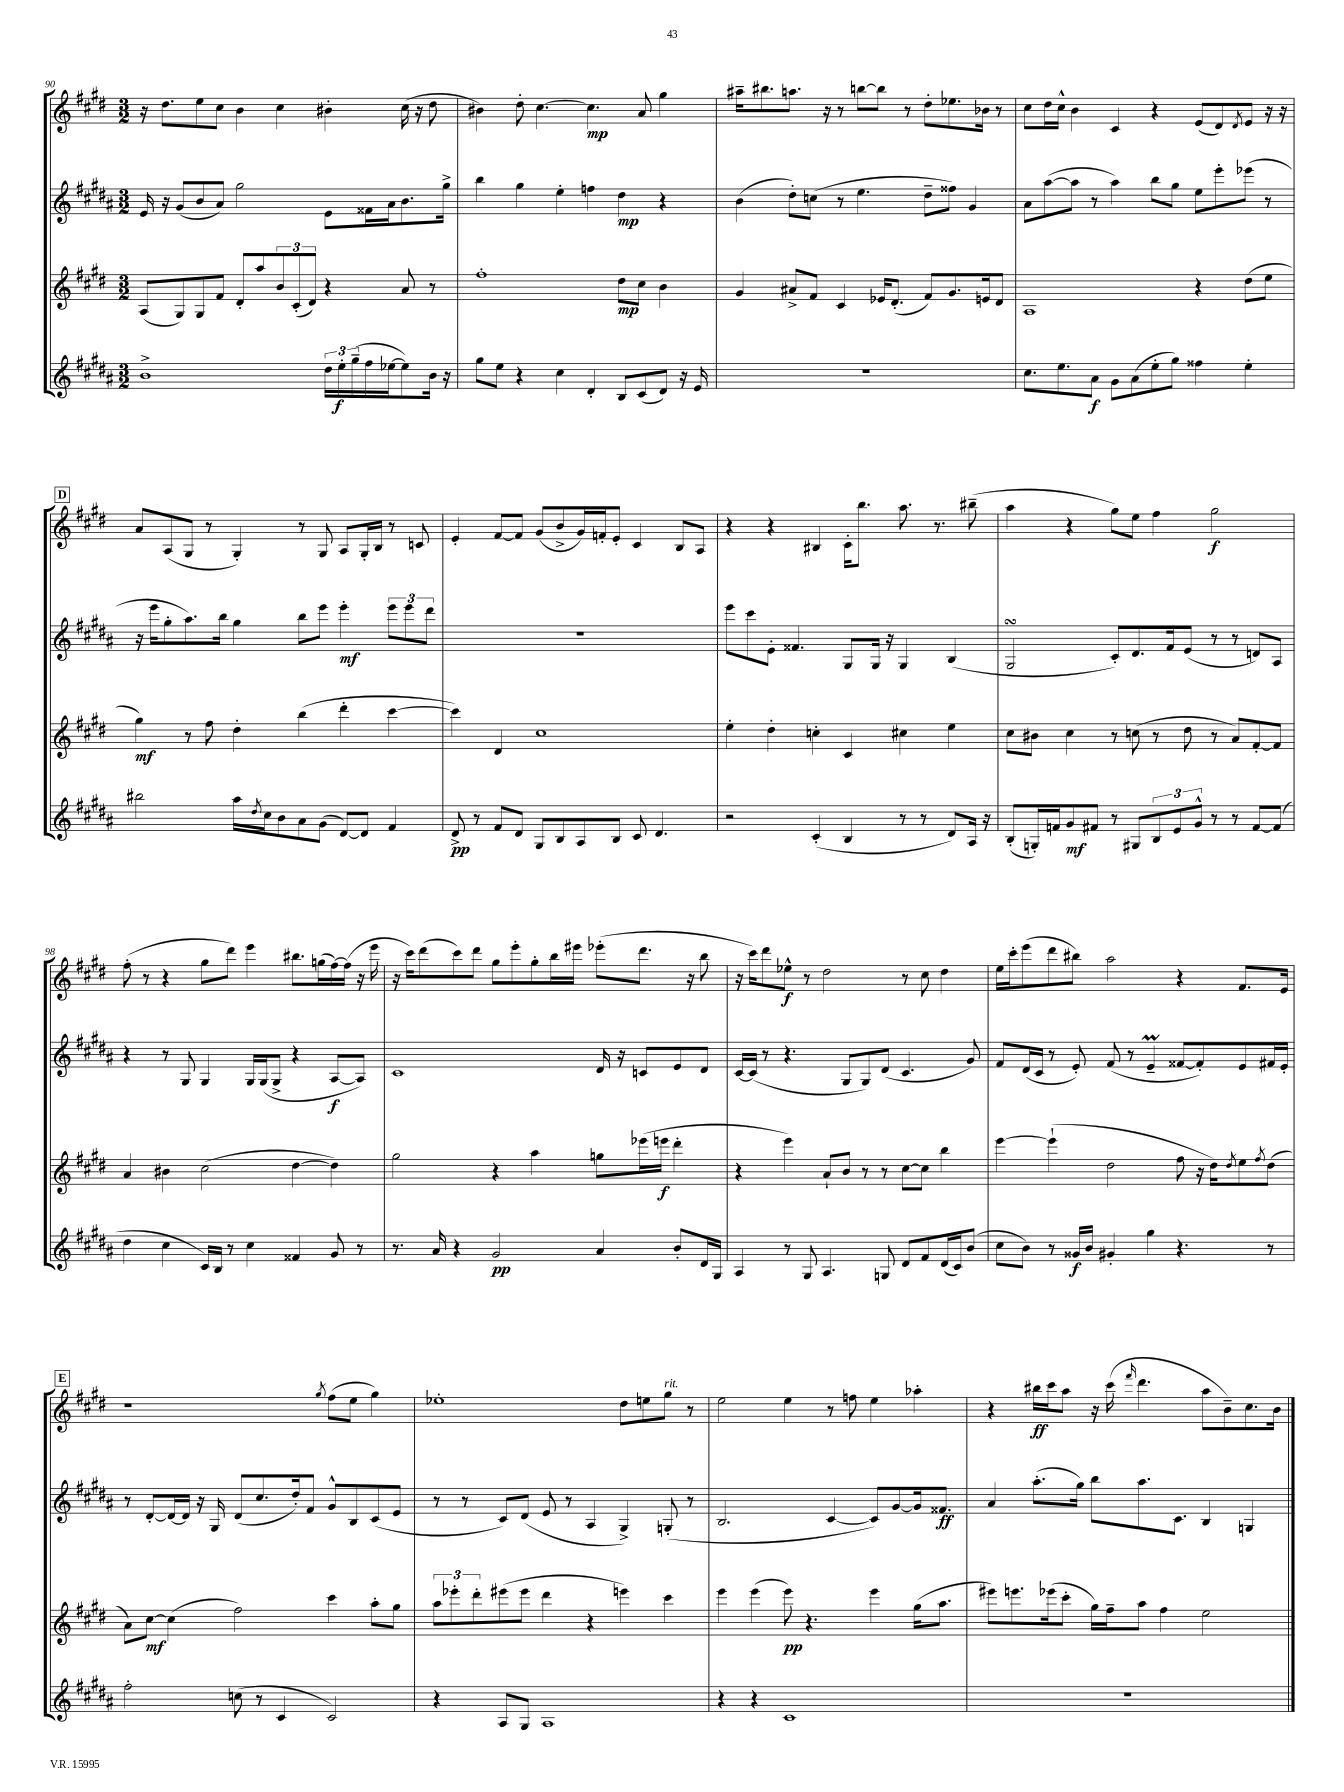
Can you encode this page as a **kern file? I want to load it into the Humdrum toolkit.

**kern	**dynam	**kern	**dynam	**kern	**dynam	**kern	**dynam
*part4	*part4	*part3	*part3	*part2	*part2	*part1	*part1
*staff4	*staff4	*staff3	*staff3	*staff2	*staff2	*staff1	*staff1
*clefG2	*	*clefG2	*	*clefG2	*	*clefG2	*
*k[f#c#g#d#a#]	*	*k[f#c#g#d#]	*	*k[f#c#g#d#a#]	*	*k[f#c#g#d#]	*
*M3/2	*	*M3/2	*	*M3/2	*	*M3/2	*
=90	=90	=90	=90	=90	=90	=90	=90
1b^	.	(8A/L	.	16e/	.	16r	.
.	.	.	.	16r	.	8.dd#\L	.
.	.	8G#/)	.	(8g#/L	.	.	.
.	.	8G#/	.	8b/	.	8ee\	.
.	.	8f#/J	.	8a#/J)	.	8cc#\J	.
.	.	8d#'/L	.	2gg#\	.	4b\	.
.	.	8aa/	.	.	.	.	.
.	.	12b/	.	.	.	4cc#\	.
.	.	(12c#'/	.	.	.	.	.
.	.	12d#/J)	.	.	.	.	.
24dd#\LL	.	4r	.	8e\L	.	4b#X'\	.
24ee'\	f	.	.	.	.	.	.
(24gg#~\	.	.	.	.	.	.	.
16ff#\	.	.	.	16f##X\L	.	.	.
[16ee-X\J	.	.	.	16a#\J	.	.	.
8ee-\])	.	8a/	.	8.b\	.	(16cc#\	.
.	.	.	.	.	.	16r	.
16b\Jk	.	8r	.	.	.	8dd#\	.
16r	.	.	.	16gg#^\Jk	.	.	.
=91	=91	=91	=91	=91	=91	=91	=91
8gg#\L	.	1ff#'	.	4bb\	.	4b#X\)	.
8ee\J	.	.	.	.	.	.	.
4r	.	.	.	4gg#\	.	8dd#'\	.
.	.	.	.	.	.	[4.cc#\	.
4cc#\	.	.	.	4ee'\	.	.	.
4d#'/	.	.	.	4ffn\	.	4.cc#\]	mp
8B/L	.	8dd#\L	mp	4dd#\	mp	.	.
(8c#/	.	8cc#\J	.	.	.	8a/	.
8d#/J)	.	4b\	.	4r	.	4gg#\	.
16r	.	.	.	.	.	.	.
16e/	.	.	.	.	.	.	.
=92	=92	=92	=92	=92	=92	=92	=92
1.r	.	4g#/	.	(4b\	.	16aa#X~\KL	.
.	.	.	.	.	.	8.bb#X\	.
.	.	8a#X^/L	.	8dd#'\L)	.	8.aan\J	.
.	.	8f#/J	.	(8ccn\J	.	.	.
.	.	.	.	.	.	16r	.
.	.	4c#/	.	8r	.	8r	.
.	.	.	.	4.ee\	.	[8bbn\L	.
.	.	16e-X/KL	.	.	.	8bb\J]	.
.	.	(8.d#'/J	.	.	.	.	.
.	.	.	.	.	.	8r	.
.	.	8f#/L)	.	8dd#~\L	.	8dd#'\L	.
.	.	8.g#/	.	8ff##X\J)	.	8.ee-X\	.
.	.	.	.	4g#/	.	.	.
.	.	16en/k	.	.	.	16b-X\Jk	.
.	.	8d#/J	.	.	.	8r	.
=93	=93	=93	=93	=93	=93	=93	=93
8.cc#\L	.	1A	.	8a#\L	.	8cc#\L	.
.	.	.	.	([8aa#\	.	16dd#\L	.
8.ee\	.	.	.	.	.	16cc#^^\JJ	.
.	.	.	.	8aa#\J]	.	4b\	.
8a#\J	f	.	.	8r	.	.	.
8g#\L	.	.	.	4aa#\)	.	4c#/	.
(8a#\	.	.	.	.	.	.	.
8ee'\	.	.	.	8bb\L	.	4r	.
8gg#\J)	.	.	.	8gg#\J	.	.	.
4ff##X\	.	4r	.	8ee\L	.	(8e/L	.
.	.	.	.	8eee'\	.	8d#/)	.
.	.	.	.	.	.	8qd#/	.
4ee'\	.	(8dd#\L	.	(8eee-X\J	.	8e/J	.
.	.	8ee\J	.	8r	.	16r	.
.	.	.	.	.	.	16r	.
!!LO:LB:g=z
!!LO:REH:place=s1:t=D
=94	=94	=94	=94	=94	=94	=94	=94
2bb#X\	.	4gg#\)	mf	16r	.	8a/L	.
.	.	.	.	16eee\KL	.	.	.
.	.	.	.	8gg#'\	.	(8A/	.
.	.	8r	.	8.aa#\)	.	8G#/J	.
.	.	8ff#\	.	.	.	8r	.
.	.	.	.	16bb\Jk	.	.	.
16aa#\LL	.	4dd#'\	.	4gg#\	.	4G#'/)	.
8qdd#/	.	.	.	.	.	.	.
16cc#\J	.	.	.	.	.	.	.
8b\	.	.	.	.	.	.	.
8a#\	.	(4bb\	.	8bb\L	.	8r	.
(8g#\J	.	.	.	8eee\J	.	8G#/	.
[8d#/L)	.	4ddd#'\	.	4eee'\	mf	8A/L	.
8d#/J]	.	.	.	.	.	16G#'/L	.
.	.	.	.	.	.	16B/JJ	.
4f#/	.	[4ccc#\	.	12eee\L	.	8r	.
.	.	.	.	12eee\	.	.	.
.	.	.	.	.	.	8cn/	.
.	.	.	.	12ddd#\J	.	.	.
=95	=95	=95	=95	=95	=95	=95	=95
8d#^/	pp	4ccc#\])	.	1.r	.	4e'/	.
8r	.	.	.	.	.	.	.
8f#/L	.	4d#/	.	.	.	[8f#/L	.
8d#/J	.	.	.	.	.	8f#/J]	.
8G#/L	.	1cc#	.	.	.	(8g#/L	.
8B/	.	.	.	.	.	8b^/	.
8A#/	.	.	.	.	.	16g#/L)	.
.	.	.	.	.	.	16fn'/J	.
8B/J	.	.	.	.	.	8e'/J	.
8c#/	.	.	.	.	.	4c#/	.
4.d#/	.	.	.	.	.	.	.
.	.	.	.	.	.	8B/L	.
.	.	.	.	.	.	8A/J	.
=96	=96	=96	=96	=96	=96	=96	=96
2r	.	4ee'\	.	8eee\L	.	4r	.
.	.	.	.	8ccc#\	.	.	.
.	.	4dd#'\	.	8e'\J	.	4r	.
.	.	.	.	4.f##X/	.	.	.
(4c#'/	.	4ccn'\	.	.	.	4B#X/	.
4B/	.	4c#/	.	8G#/L	.	16c#'\KL	.
.	.	.	.	.	.	8.bb\J	.
.	.	.	.	16G#/Jk	.	.	.
.	.	.	.	16r	.	.	.
8r	.	4cc#X\	.	4G#/	.	8.aa\	.
8r	.	.	.	.	.	.	.
.	.	.	.	.	.	8.r	.
8d#/L)	.	4ee\	.	(4B/	.	.	.
16A#/Jk	.	.	.	.	.	(8bb#X~\	.
16r	.	.	.	.	.	.	.
=97	=97	=97	=97	=97	=97	=97	=97
(8B'/L	.	8cc#\L	.	2G#sSSS/	.	4aa\	.
16Gn'/L)	.	8b#X\J	.	.	.	.	.
16fn/J	.	.	.	.	.	.	.
8g#/	mf	4cc#\	.	.	.	4r	.
8f#X/J	.	.	.	.	.	.	.
8r	.	8r	.	8c#'/L)	.	8gg#\L)	.
8G#X/L	.	(8ccn\	.	8.d#/	.	8ee\J	.
12B/	.	8r	.	.	.	4ff#\	.
.	.	.	.	16f#/k	.	.	.
12e/	.	.	.	.	.	.	.
.	.	8dd#\	.	(8e/J	.	.	.
12g#^^/J	.	.	.	.	.	.	.
8r	.	8r	.	8r	.	2gg#\	f
8r	.	8a/L)	.	8r	.	.	.
[8f#/L	.	[8f#'/	.	8dn/L)	.	.	.
(8f#/J]	.	8f#/J]	.	8A#/J	.	.	.
!!LO:LB:g=z
=98	=98	=98	=98	=98	=98	=98	=98
4dd#\	.	4a/	.	4r	.	(8ff#'\	.
.	.	.	.	.	.	8r	.
4cc#\	.	4b#X\	.	8r	.	4r	.
.	.	.	.	8G#/	.	.	.
16c#/LL)	.	(2cc#\	.	4G#/	.	8gg#\L	.
16B/JJ	.	.	.	.	.	.	.
8r	.	.	.	.	.	8ddd#\J)	.
4cc#\	.	.	.	16G#/LL	.	4eee\	.
.	.	.	.	(16G#/J	.	.	.
.	.	.	.	8G#^/J	.	.	.
4f##X/	.	[4dd#\	.	4r	.	8.bb#X\L	.
.	.	.	.	.	.	(16ggn\L	.
8g#/	.	4dd#\])	.	[8A#/L	f	[16ff#\)	.
.	.	.	.	.	.	(16ff#\JJ]	.
8r	.	.	.	8A#/J])	.	16r	.
.	.	.	.	.	.	16eee\	.
=99	=99	=99	=99	=99	=99	=99	=99
8.r	.	2gg#\	.	1c#	.	16r	.
.	.	.	.	.	.	16ccc#\KL)	.
.	.	.	.	.	.	(8ddd#\	.
16a#/	.	.	.	.	.	.	.
4r	.	.	.	.	.	8ccc#\)	.
.	.	.	.	.	.	8ddd#\J	.
2g#/	pp	4r	.	.	.	8gg#\L	.
.	.	.	.	.	.	8eee'\	.
.	.	4aa\	.	.	.	8gg#'\	.
.	.	.	.	.	.	16bb\L	.
.	.	.	.	.	.	16eee#X\JJ	.
4a#/	.	8ggn\L	.	16d#/	.	(8eee-X'\L	.
.	.	.	.	16r	.	.	.
.	.	(16eee-X\L	.	8cn/L	.	8.ddd#\J	.
.	.	16eeen\JJ	f	.	.	.	.
8b'/L	.	4ddd#'\	.	8e/	.	.	.
.	.	.	.	.	.	16r	.
16d#/L	.	.	.	8d#/J	.	8bb\	.
16G#/JJ	.	.	.	.	.	.	.
=100	=100	=100	=100	=100	=100	=100	=100
4A#/	.	4r	.	[16c#/LL	.	16r	.
.	.	.	.	(16c#/JJ]	.	16ccc#\KL)	.
.	.	.	.	8r	.	8ddd#\	.
8r	.	4eee\)	.	4.r	.	8ee-X^^\J	f
8G#/	.	.	.	.	.	8r	.
4.A#/	.	8a`/L	.	.	.	2dd#\	.
.	.	8b/J	.	8G#/L	.	.	.
.	.	8r	.	8G#/)	.	.	.
8Gn/	.	8r	.	(8d#/J	.	.	.
8d#/L	.	[8cc#\L	.	4.c#/	.	8r	.
8f#/	.	8cc#\J]	.	.	.	8cc#\	.
(16d#/L	.	4bb\	.	.	.	4dd#\	.
16c#/J)	.	.	.	.	.	.	.
(8b/J	.	.	.	8g#/)	.	.	.
=101	=101	=101	=101	=101	=101	=101	=101
8cc#\L	.	[4eee\	.	8f#/L	.	16ee\LL	.
.	.	.	.	.	.	16ccc#'\J	.
8b\J)	.	.	.	(16d#/L	.	(8eee\	.
.	.	.	.	16c#/JJ	.	.	.
8r	.	(4eee`\]	.	8r	.	8ddd#\	.
16g##X/LL	f	.	.	8e'/)	.	8bb#X\J)	.
16b/JJ	.	.	.	.	.	.	.
4g#X'/	.	2dd#\	.	(8f#/	.	2aa\	.
.	.	.	.	8r	.	.	.
4gg#\	.	.	.	4eM~/	.	.	.
4.r	.	8ff#\	.	[8f##X/L	.	4r	.
.	.	16r	.	8f##'/])	.	.	.
.	.	16dd#\KL)	.	.	.	.	.
.	.	8qdd#/	.	.	.	.	.
.	.	8ee\	.	8e/	.	8.f#/L	.
.	.	8qff#/	.	.	.	.	.
8r	.	(8dd#\J	.	16f#X/L	.	.	.
.	.	.	.	16e'/JJ	.	16e/Jk	.
!!LO:LB:g=z
!!LO:REH:place=s1:t=E
=102	=102	=102	=102	=102	=102	=102	=102
2ff#'\	.	8a\L)	.	8r	.	1r	.
.	.	[8cc#\J	mf	[8d#'/L	.	.	.
.	.	(4cc#\]	.	16d#/L_	.	.	.
.	.	.	.	16d#/JJ]	.	.	.
.	.	.	.	16r	.	.	.
.	.	.	.	16G#/	.	.	.
(8ccn\	.	2ff#\)	.	(8d#/L	.	.	.
8r	.	.	.	8.cc#/	.	.	.
4c#/	.	.	.	.	.	.	.
.	.	.	.	16dd#'/k)	.	.	.
.	.	.	.	8f#/J	.	.	.
.	.	.	.	.	.	8qgg#/	.
2c#/)	.	4ccc#\	.	8g#^^/L	.	(8ff#\L	.
.	.	.	.	8B/	.	8ee\J	.
.	.	8aa'\L	.	(8c#/	.	4gg#\)	.
.	.	8gg#\J	.	8e/J	.	.	.
=103	=103	=103	=103	=103	=103	=103	=103
4r	.	12aa\L	.	8r	.	1ee-X'	.
.	.	12eee-X'\	.	.	.	.	.
.	.	.	.	8r	.	.	.
.	.	12ddd#'\	.	.	.	.	.
8A#/L	.	(8eee#X\	.	8c#/L)	.	.	.
8G#/J	.	8eee#\J	.	(8d#/J	.	.	.
1A#	.	4ddd#\	.	8e/	.	.	.
.	.	.	.	8r	.	.	.
.	.	4r	.	4A#/	.	.	.
.	.	4eeen\)	.	4G#^/)	.	8dd#\L	.
.	.	.	.	.	.	8een\	.
!	!	!	!	!	!	!LO:TX:a:i:t=rit.	!
.	.	4ccc#\	.	(8Gn'/	.	8gg#\J	.
.	.	.	.	8r	.	8r	.
=104	=104	=104	=104	=104	=104	=104	=104
4r	.	4eee\	.	2.B/	.	2ee\	.
4r	.	(4eee\	.	.	.	.	.
1c#	.	8eee\)	pp	.	.	4ee\	.
.	.	4.r	.	.	.	.	.
.	.	.	.	[4c#/	.	8r	.
.	.	.	.	.	.	8ffn\	.
.	.	4eee\	.	8c#/L])	.	4ee\	.
.	.	.	.	[8g#/	.	.	.
.	.	(16gg#\KL	.	16g#/k]	.	4aa-X'\	.
.	.	8.aa\J	.	8.f##X/J	ff	.	.
=105	=105	=105	=105	=105	=105	=105	=105
1.r	.	8eee#X\L)	.	4a#/	.	4r	.
.	.	8.eeen\	.	.	.	.	.
.	.	.	.	(8.aa#'\L	.	16bb#X\LL	ff
.	.	(16eee-X\k	.	.	.	16ccc#\J	.
.	.	8ccc#'\J	.	.	.	8aa\J	.
.	.	.	.	16gg#\Jk)	.	.	.
.	.	16gg#\LL)	.	8bb\L	.	16r	.
.	.	16ff#~\J	.	.	.	(16ccc#\	.
.	.	.	.	.	.	16qqfff#/	.
.	.	8aa\J	.	8.aa#\	.	4.ddd#\	.
.	.	4ff#\	.	.	.	.	.
.	.	.	.	8.c#\J	.	.	.
.	.	2ee\	.	4B/	.	8aa\L	.
.	.	.	.	.	.	8b~\)	.
.	.	.	.	4Gn/	.	8.cc#\	.
.	.	.	.	.	.	16b\Jk	.
==	==	==	==	==	==	==	==
*-	*-	*-	*-	*-	*-	*-	*-
